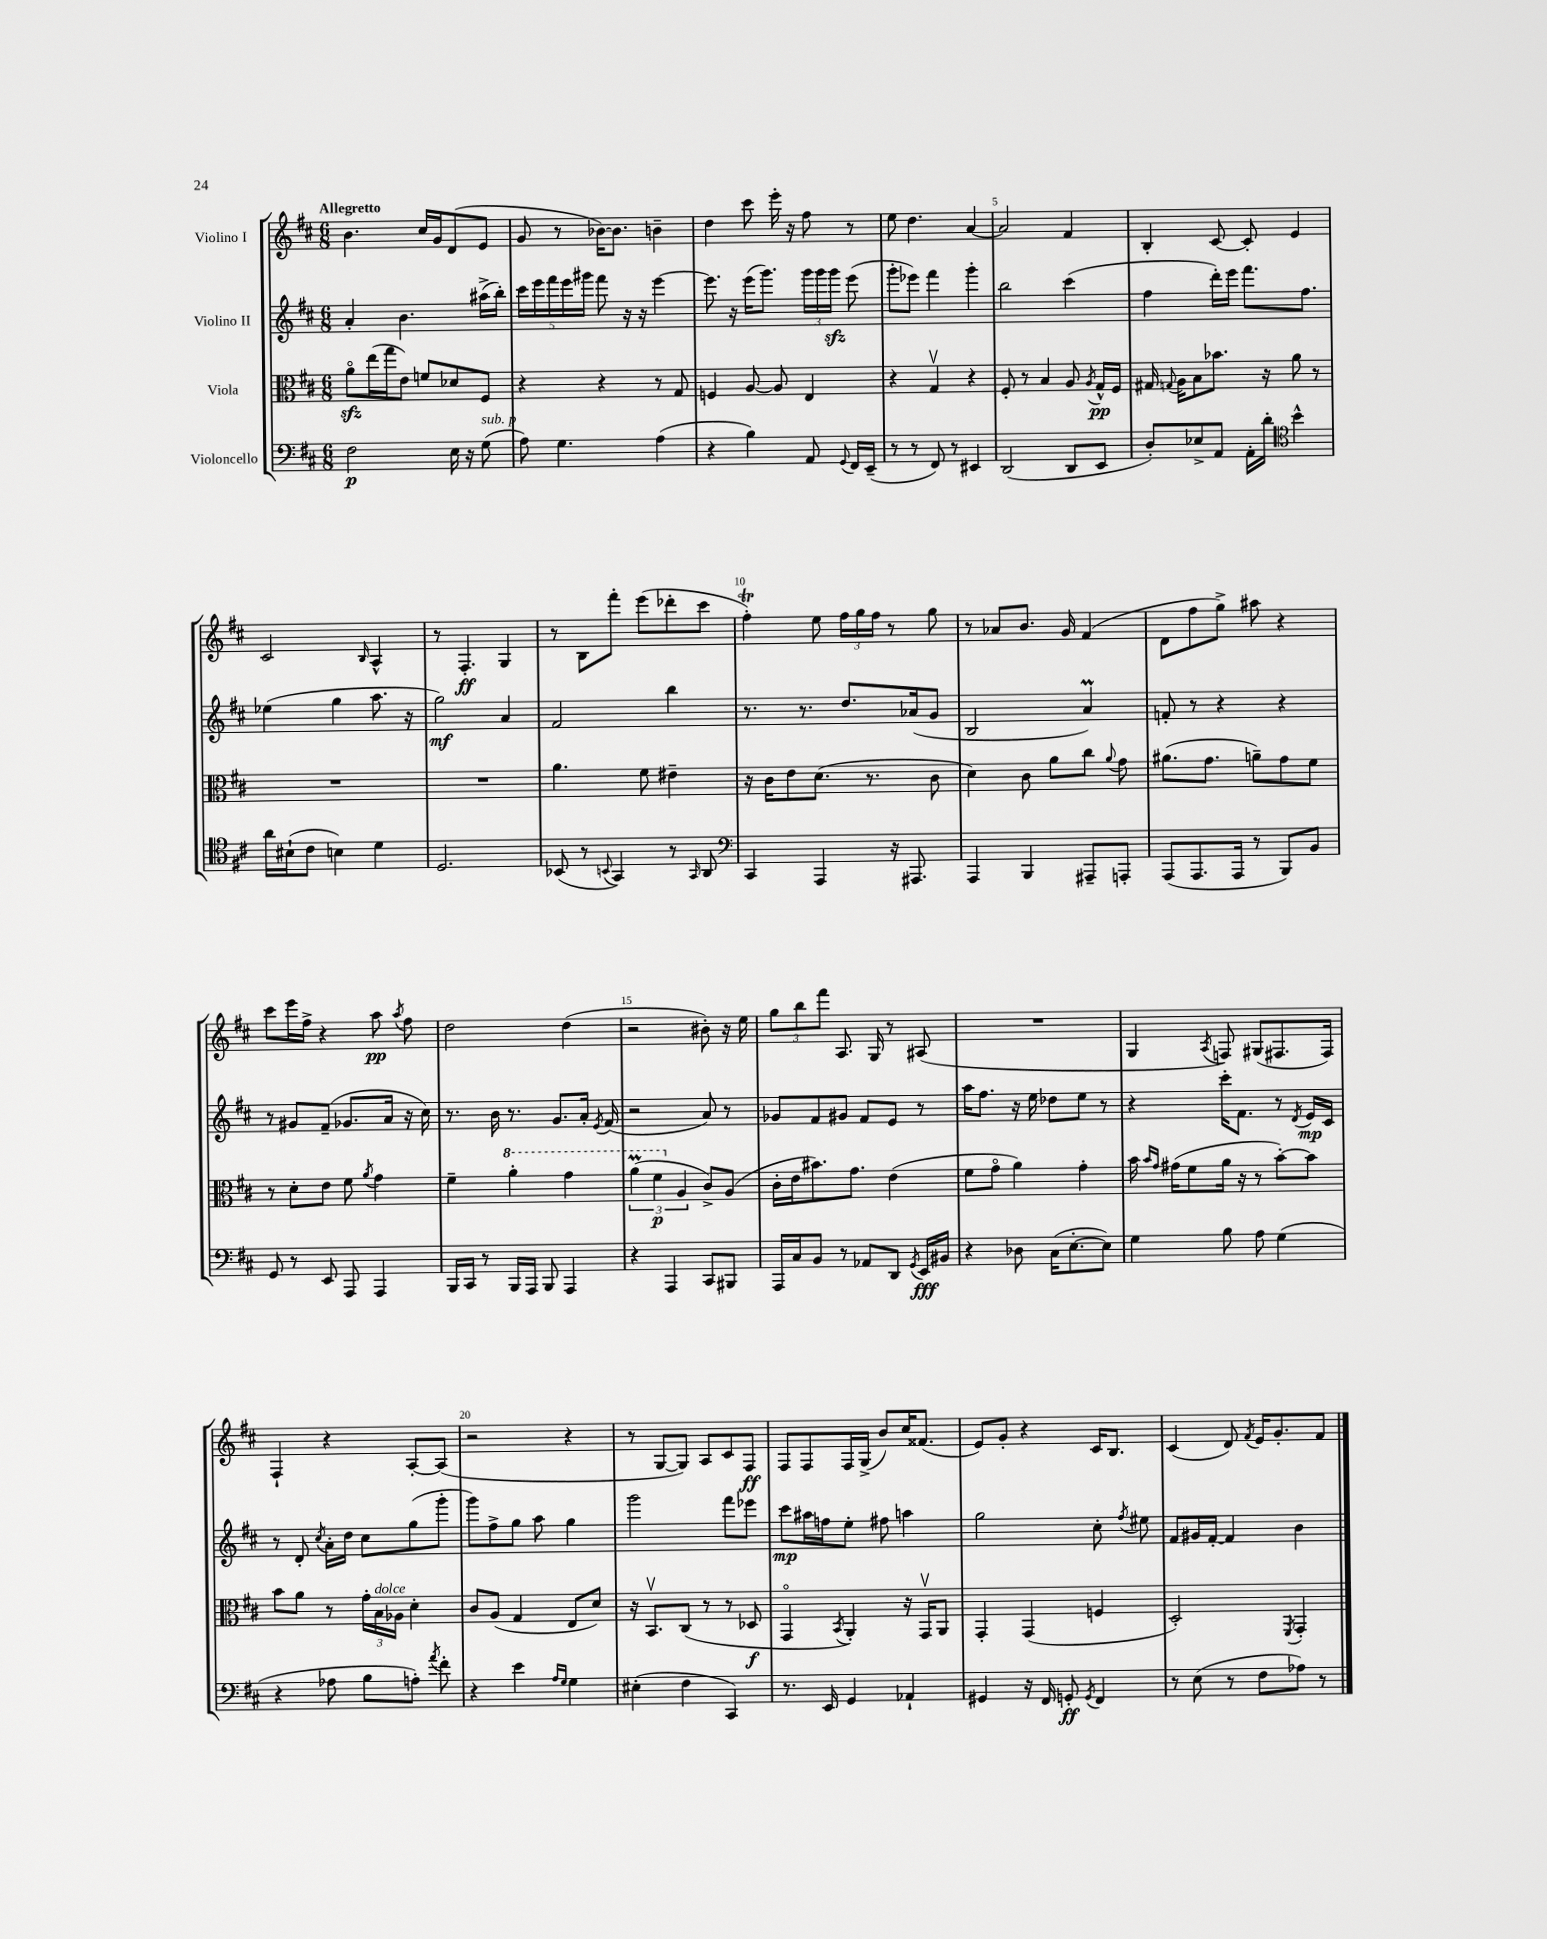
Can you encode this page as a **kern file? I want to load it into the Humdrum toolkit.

**kern	**kern	**kern	**kern
*staff4	*staff3	*staff2	*staff1
*clefF4	*clefC3	*clefG2	*clefG2
*k[f#c#]	*k[f#c#]	*k[f#c#]	*k[f#c#]
*M6/8	*M6/8	*M6/8	*M6/8
2F#	8ao	4a'	4.b
.	(16ee	.	.
.	16gg	.	.
.	8e)	4.b	.
.	8f	.	16cc#
.	.	.	16g
16E	8d-	.	(8d
16r	.	.	.
(8G	8F#	(16aa#^	8e
.	.	16bb')	.
=	=	=	=
8A)	4r	20ccc#	8g
.	.	20eee	.
.	.	20fff#	.
4.G	.	.	8r
.	.	20eee	.
.	.	20ggg#	.
.	4r	8fff#	[16b-)
.	.	.	8.b-]
.	.	16r	.
.	.	16r	.
(4A	8r	[4eee	4b~
.	8G	.	.
=	=	=	=
4r	4F	8.eee]	4dd
.	.	16r	.
4B)	[8A	(16eee	8ccc#
.	.	8.ggg)	.
.	8A]	.	16eee'
.	.	.	16r
8AA	4E	24ggg	8ff#
.	.	24ggg	.
.	.	24ggg	.
8qqGG	.	.	.
16FF#	.	(8eee	8r
(16EE~	.	.	.
=	=	=	=
8r	4r	8ggg'	8ee
8r	.	8eee-)	4.dd
8FF#)	4Gv	4fff#	.
8r	.	.	.
4EE#	4r	4ggg'	[4a
=	=	=	=
(2DD	8F#'	2bb	2a]
.	8r	.	.
.	4B	.	.
8DD	8A	(4ccc#	4f#
.	8qA	.	.
8EE	16G^^	.	.
.	16F#	.	.
=	=	=	=
8D')	16G#	4ff#	4B'
.	8qqG	.	.
.	16A	.	.
8E-^	8B	.	.
8AA	8.b-	16ddd')	[8c#
.	.	16eee	.
16AA'	.	8.fff#	8c#']
16d'	16r	.	.
*clefC4	*	*	*
4b^^	8a	.	4e
.	.	8.ff#	.
.	8r	.	.
=	=	=	=
16a	2.r	(4ee-	2c#
(16B#`	.	.	.
8c#	.	.	.
4B)	.	4gg	.
.	.	.	16qqB
4d	.	8.aa	4A^^
.	.	16r	.
=	=	=	=
2.D	2.r	2gg)	8r
.	.	.	4.F#'
.	.	4a	4G
=	=	=	=
(8BB-	4.a	2f#	8r
8r	.	.	8B
8qqBB	.	.	.
4GG)	.	.	8fff#'
.	8f#	.	(8eee
8r	4e#~	4bb	8ddd-'
16qqGG	.	.	.
8AA	.	.	8ccc#
=	=	=	=
*clefF4	*	*	*
4CC#	16r	8.r	4ff#')
.	16c#	.	.
.	8e	.	.
.	.	8.r	.
4AAA	(8.d	.	8ee
.	.	8.dd	24ff#
.	.	.	24gg
.	8.r	.	.
.	.	.	24ff#
16r	.	.	8r
8.AAA#	.	(16a-	.
.	8c#	8g	8gg
=	=	=	=
4AAA	4d)	2B	8r
.	.	.	8a-
4BBB	8c#	.	8.b
.	8a	.	.
.	.	.	16g
8AAA#~	8cc#	4a)	(4f#
.	8qqa	.	.
8AAA'	8g	.	.
=	=	=	=
(8AAA	(8.a#	8f'	8d
8.AAA	.	8r	8ff#
.	8.g	.	.
.	.	4r	8gg^)
16AAA	.	.	.
8r	8a~)	.	8aa#
8BBB)	8g	4r	4r
8BB	8f#	.	.
=	=	=	=
8GG	8r	8r	8ccc#
8r	8d'	8g#	16eee
.	.	.	16ff#^
8EE	8e	(8f#~	4r
8AAA	8f#	8.g-	.
.	8qa	.	.
4AAA	4g	.	8aa
.	.	16a	.
.	.	.	8qaa
.	.	16r	8ff#
.	.	16cc#)	.
=	=	=	=
16BBB	4f#~	8.r	2dd
16CC#	.	.	.
8r	.	.	.
.	.	16b	.
16BBB	4aa'	8.r	.
16AAA	.	.	.
8BBB	.	.	.
.	.	8.g	.
4AAA	4gg	.	(4dd
.	.	16a'	.
.	.	8qe	.
.	.	(16f#	.
=	=	=	=
4r	(6aa	2r	2r
.	6ff#	.	.
4AAA	.	.	.
.	6A	.	.
8CC#	8c#^)	8a)	8b#')
8BBB#	(8A	8r	16r
.	.	.	16ee
=	=	=	=
16AAA	16c#'	8g-	12gg
16C#	16e	.	.
.	.	.	12bb
8BB	8.b#)	8f#	.
.	.	.	12fff#
8r	.	8g#	8.A
.	8.g	.	.
8AA-	.	8f#	.
.	.	.	16G
8DD	(4e	8e	8r
8qGG	.	.	.
16EE	.	8r	(8A#
16BB#	.	.	.
=	=	=	=
4r	8f#	16aa	2.r
.	.	8.ff#	.
.	8go	.	.
8D-	4a)	16r	.
.	.	16ee	.
(16C#	.	8dd-	.
[8.E'	.	.	.
.	4g'	8ee	.
8E])	.	8r	.
=	=	=	=
4G	16b	4r	4G
.	16qqb	.	.
.	16qqg	.	.
.	(16g#	.	.
.	8f#	.	.
.	.	.	8qA
8B	16a	16ccc#'	8F)
.	16r	8.f#	.
8A	8r	.	(8G#
(4G	[8b')	8r	8.F#
.	.	8qd	.
.	8b]	16e	.
.	.	16c#	16F#)
=	=	=	=
4r	8b	8r	4F#`
.	8a	8d'	.
.	.	8qcc#	.
8A-	8r	16a'	4r
.	.	16dd	.
8B	24g'	8cc#	.
.	24B	.	.
.	24A-	.	.
8A')	4d'	(8gg	[8A'
8qa	.	.	.
8f#'	.	8ggg'	(8A]
=	=	=	=
4r	8c#	8ggg)	2r
.	(8A	8ff#^	.
4e	4G	8gg	.
.	.	8aa	.
16qqA	.	.	.
16qqG	.	.	.
4G	8E	4gg	4r
.	8d)	.	.
=	=	=	=
(4E#'	16r	2ggg	8r
.	8.BBv	.	.
.	.	.	[8G
4F#	(8C#	.	8G])
.	8r	.	8A
4CC#)	8r	8fff#	8c#
.	8D-	8eee-	8F#
=	=	=	=
8.r	4GGo	8ccc#	8F#
.	.	16aa#	8F#
16EE	.	16ff	.
.	8qBB	.	.
4GG	4AA')	8ee'	16F#
.	.	.	(16G^
.	.	8ff#	8b)
4AA-`	16r	4aa	16cc#
.	16GGv	.	(8.f##
.	8AA	.	.
=	=	=	=
4GG#	4GG'	2gg	8e)
.	.	.	8g'
16r	(4GG	.	4r
16FF#	.	.	.
8GG'	.	.	.
8qGG	.	.	.
4FF#	4F	8cc#'	16c#
.	.	.	8.B
.	.	8qff#	.
.	.	8ee#	.
=	=	=	=
8r	2D')	8f#	(4c#
(8E	.	16g#	.
.	.	[16f#'	.
8r	.	4f#]	8d)
.	.	.	8qf#
8F#	.	.	16e
.	.	.	8.g'
.	8qFF#	.	.
8A-)	4GG'	4b	.
8r	.	.	8f#
==	==	==	==
*-	*-	*-	*-
